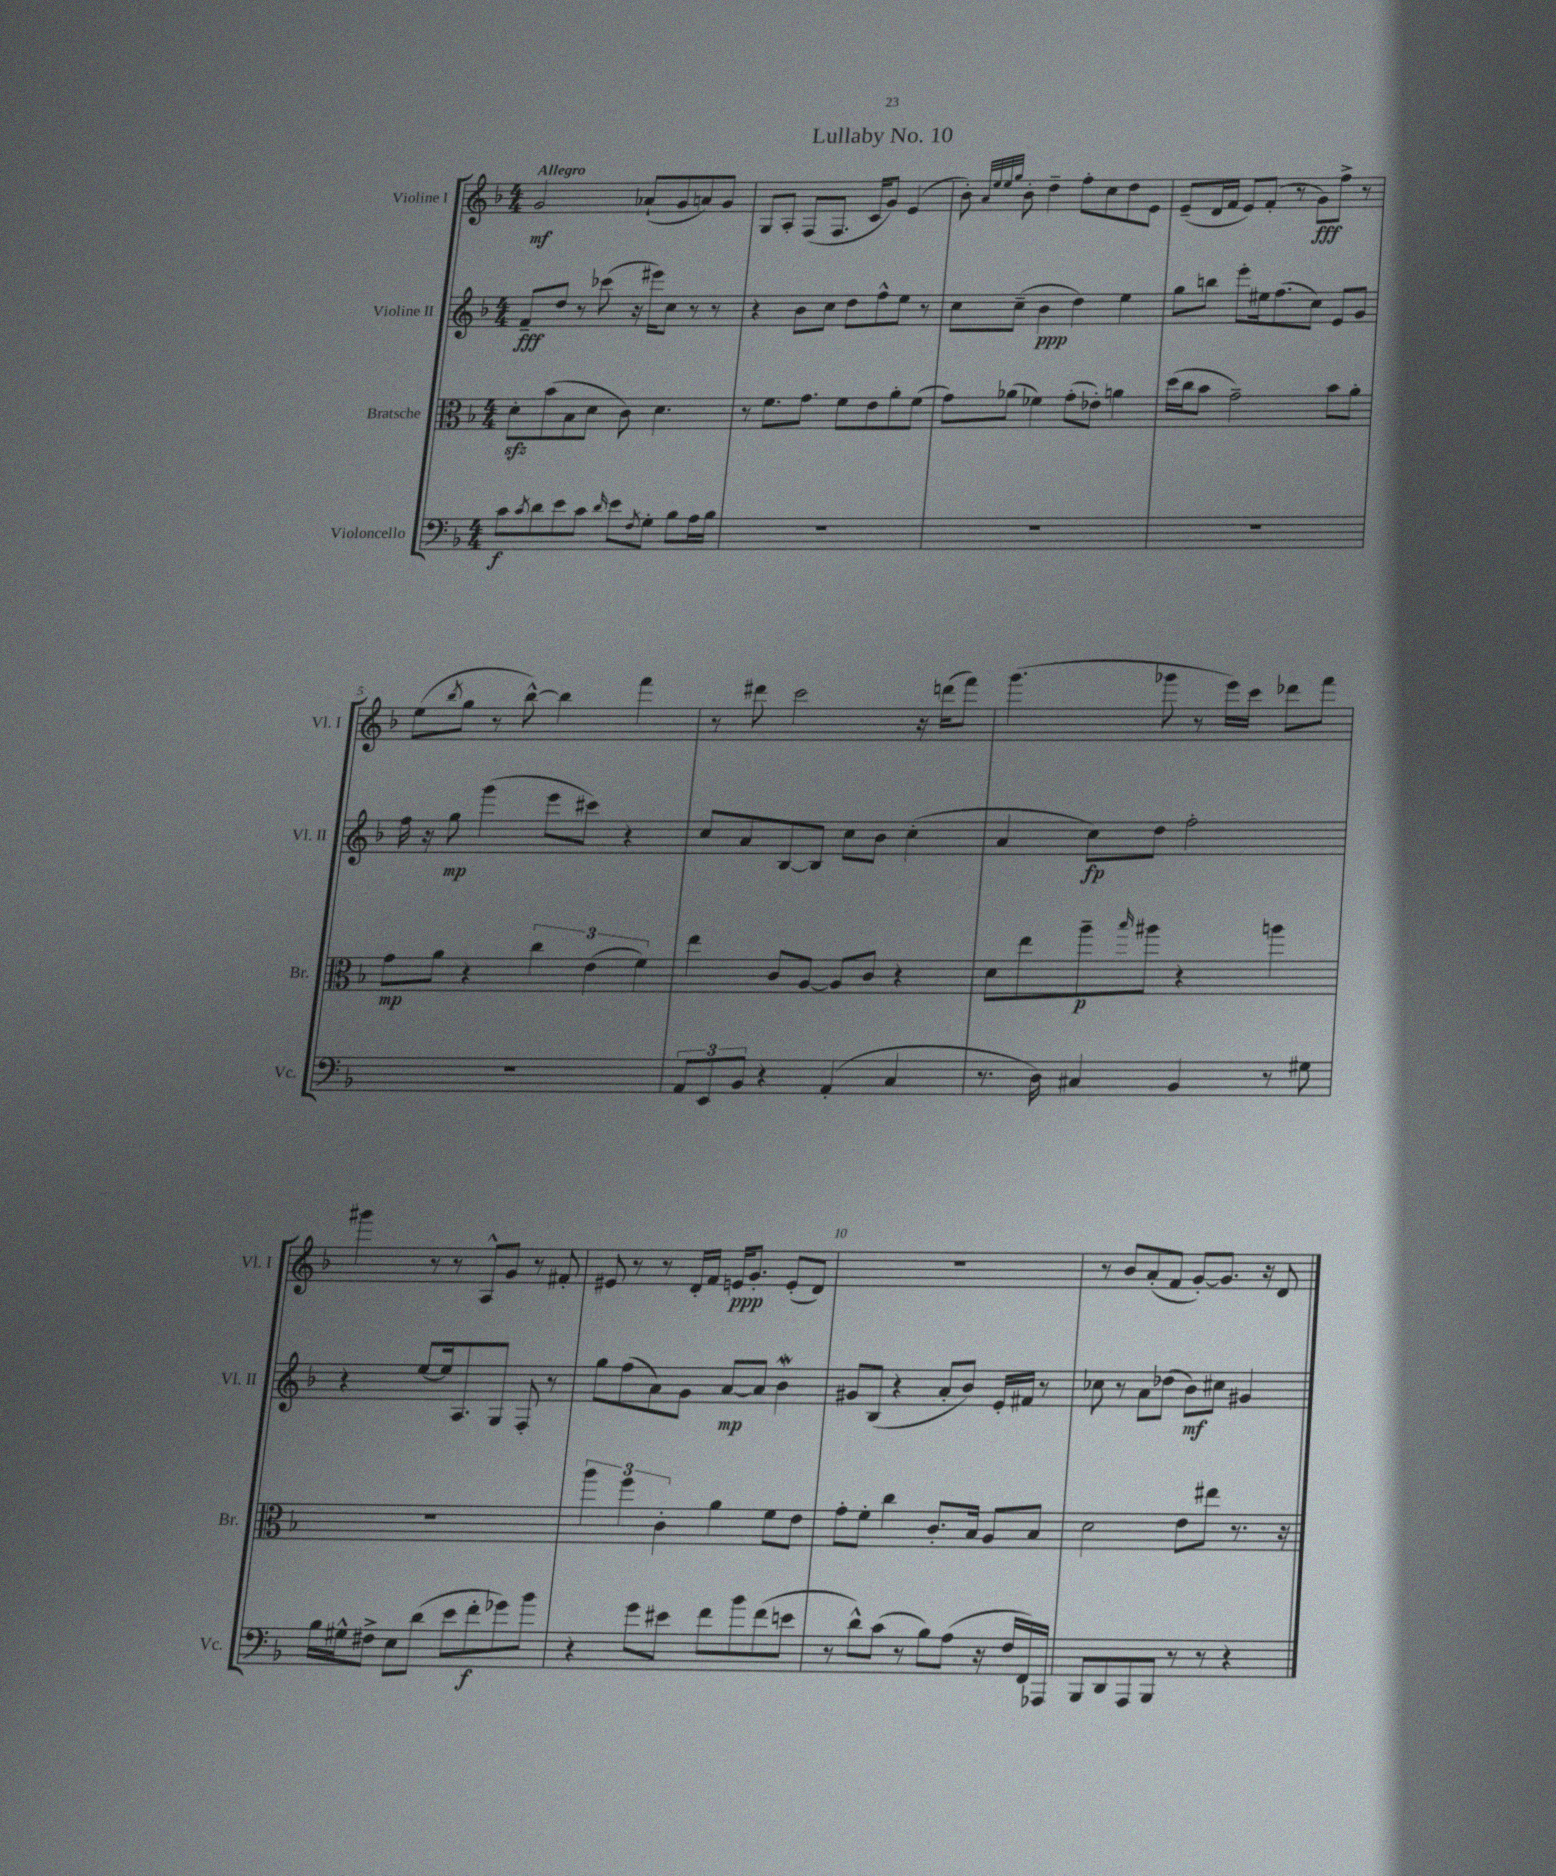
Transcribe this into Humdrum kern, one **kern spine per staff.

**kern	**dynam	**kern	**dynam	**kern	**dynam	**kern	**dynam
*part4	*part4	*part3	*part3	*part2	*part2	*part1	*part1
*staff4	*staff4	*staff3	*staff3	*staff2	*staff2	*staff1	*staff1
*I"Violoncello	*	*I"Bratsche	*	*I"Violine II	*	*I"Violine I	*
*I'Vc.	*	*I'Br.	*	*I'Vl. II	*	*I'Vl. I	*
*clefF4	*	*clefC3	*	*clefG2	*	*clefG2	*
*k[b-]	*	*k[b-]	*	*k[b-]	*	*k[b-]	*
*M4/4	*	*M4/4	*	*M4/4	*	*M4/4	*
=1	=1	=1	=1	=1	=1	=1	=1
!	!	!	!	!	!	!LO:TX:a:B:t=Allegro	!
8c\L	f	8dzz'\L	.	8f~/L	fff	2g/	mf
8qc/	.	.	.	.	.	.	.
8d\	.	(8b-\	.	8dd/J	.	.	.
8e\	.	8B-\	.	8r	.	.	.
8c\J	.	8d\J	.	(8ccc-X\	.	.	.
16qqd/	.	.	.	.	.	.	.
8e\L	.	8c\)	.	16r	.	(8a-X`/L	.
.	.	.	.	16eee#X\KL)	.	.	.
8qF/	.	.	.	.	.	.	.
8G'\J	.	4.d\	.	8cc\J	.	8g/	.
8B-\L	.	.	.	8r	.	8an/)	.
16A\L	.	.	.	8r	.	8g/J	.
16B-\JJ	.	.	.	.	.	.	.
=2	=2	=2	=2	=2	=2	=2	=2
1r	.	8r	.	4r	.	8G/L	.
.	.	8.f\L	.	.	.	8A'/J	.
.	.	.	.	8b-\L	.	(8F/L	.
.	.	8.g\J	.	.	.	.	.
.	.	.	.	8cc\J	.	8.F/J	.
.	.	8f\L	.	8dd\L	.	.	.
.	.	.	.	.	.	16c/KL	.
.	.	8e\	.	8ff^^\	.	8g/J)	.
.	.	8a'\	.	8ee\J	.	(4e/	.
.	.	(8f\J	.	8r	.	.	.
=3	=3	=3	=3	=3	=3	=3	=3
1r	.	8g\L)	.	8cc\L	.	8b-'\)	.
.	.	.	.	.	.	32qqa/LLL	.
.	.	.	.	.	.	32qqee/	.
.	.	.	.	.	.	32qqee/	.
.	.	.	.	.	.	32qqgg/JJJ	.
.	.	(8a-X\J	.	(8cc~\J	.	8b-'\	.
.	.	4f-X\)	.	4b-\	ppp	4dd~\	.
.	.	(8g'\L	.	4dd\)	.	8ff'\L	.
.	.	8e-X'\J)	.	.	.	8cc\	.
.	.	4an\	.	4ee\	.	8dd\	.
.	.	.	.	.	.	8e\J	.
=4	=4	=4	=4	=4	=4	=4	=4
1r	.	(16dd\LL	.	8gg\L	.	(8e~/L	.
.	.	16cc\J	.	.	.	.	.
.	.	8b-\J	.	8bbn\J	.	16d/L	.
.	.	.	.	.	.	16f/JJ	.
.	.	2g~\)	.	8eee'\L	.	8e/L)	.
.	.	.	.	16ee#X\k	.	(8f'/J	.
.	.	.	.	(8.ff\	.	.	.
.	.	.	.	.	.	8r	.
.	.	.	.	8cc\J)	.	8g\L)	fff
.	.	8b-\L	.	8e/L	.	8ff^\J	.
.	.	8a'\J	.	8g/J	.	8r	.
!!LO:LB:g=z
=5	=5	=5	=5	=5	=5	=5	=5
1r	.	8g\L	mp	16ff\	.	(8ee\L	.
.	.	.	.	16r	.	.	.
.	.	.	.	.	.	8qbb-/	.
.	.	8a\J	.	8gg\	mp	8gg\J	.
.	.	4r	.	(4ggg\	.	8r	.
.	.	.	.	.	.	[8bb-^^\)	.
.	.	6cc\	.	8eee\L	.	4bb-\]	.
.	.	.	.	8ccc#X\J)	.	.	.
.	.	(6e\	.	.	.	.	.
.	.	.	.	4r	.	4fff\	.
.	.	6f\)	.	.	.	.	.
=6	=6	=6	=6	=6	=6	=6	=6
12AA/L	.	4ee\	.	8cc/L	.	8r	.
12EE/	.	.	.	.	.	.	.
.	.	.	.	8a/	.	8ddd#X\	.
12BB-/J	.	.	.	.	.	.	.
4r	.	8c/L	.	[8B-/	.	2ccc\	.
.	.	[8A/J	.	8B-/J]	.	.	.
(4AA'/	.	8A/L]	.	8cc\L	.	.	.
.	.	8c/J	.	8b-\J	.	.	.
4C/	.	4r	.	(4cc'\	.	16r	.
.	.	.	.	.	.	(16dddn\KL	.
.	.	.	.	.	.	8fff\J)	.
=7	=7	=7	=7	=7	=7	=7	=7
8.r	.	8d\L	.	4a/	.	(4.ggg\	.
.	.	8ee\	.	.	.	.	.
16D\)	.	.	.	.	.	.	.
4C#X/	.	8aa~\	p	8cc\L)	fp	.	.
.	.	16qqbb-/	.	.	.	.	.
.	.	8aa#X\J	.	8dd\J	.	8ggg-X\	.
4BB-/	.	4r	.	2ff'\	.	8r	.
.	.	.	.	.	.	16eee\LL)	.
.	.	.	.	.	.	16ccc\JJ	.
8r	.	4aan\	.	.	.	8ddd-X\L	.
8G#X\	.	.	.	.	.	8fff\J	.
!!LO:LB:g=z
=8	=8	=8	=8	=8	=8	=8	=8
16B-\LL	.	1r	.	4r	.	4ggg#X\	.
16G#X^^\J	.	.	.	.	.	.	.
8F#X^\J	.	.	.	.	.	.	.
8E\L	.	.	.	[8ee/L	.	8r	.
(8d\J	.	.	.	16ee/k]	.	8r	.
.	.	.	.	8.A/	.	.	.
8e\L	.	.	.	.	.	8A^^/L	.
8f'\	f	.	.	8G/J	.	8g/J	.
8g-X\)	.	.	.	8F'/	.	8r	.
8b-\J	.	.	.	8r	.	8f#X'/	.
=9	=9	=9	=9	=9	=9	=9	=9
4r	.	6aa\	.	8gg\L	.	8e#X/	.
.	.	.	.	(8ff\	.	8r	.
.	.	6ff\	.	.	.	.	.
8g\L	.	.	.	8a\)	.	8r	.
.	.	6c'\	.	.	.	.	.
8e#X\J	.	.	.	8g\J	.	16d'/LL	.
.	.	.	.	.	.	16f/JJ	.
8f\L	.	4a\	.	[8a/L	mp	16en/KL	ppp
.	.	.	.	.	.	8.g'/J	.
8b-\	.	.	.	8a/J]	.	.	.
(8f\	.	8f\L	.	4b-w\	.	(8e'/L	.
8en\J	.	8e\J	.	.	.	8d/J)	.
=10	=10	=10	=10	=10	=10	=10	=10
8r	.	8g'\L	.	8g#X/L	.	1r	.
8d^^\L)	.	8f'\J	.	(8B-/J	.	.	.
(8c\J	.	4cc\	.	4r	.	.	.
8r	.	.	.	.	.	.	.
8B-\L)	.	8.c'/L	.	8a'/L	.	.	.
(8A\J	.	.	.	8b-/J)	.	.	.
.	.	16B-/Jk	.	.	.	.	.
16r	.	8A/L	.	16e'/LL	.	.	.
16F/LL	.	.	.	16f#X/JJ	.	.	.
16FF/)	.	8B-/J	.	8r	.	.	.
16AAA-X/JJ	.	.	.	.	.	.	.
=11	=11	=11	=11	=11	=11	=11	=11
8BBB-/L	.	2d\	.	8cc-X\	.	8r	.
8DD/	.	.	.	8r	.	8b-/L	.
8AAA/	.	.	.	8a\L	.	(8a'/	.
8BBB-/J	.	.	.	(8dd-X\J	.	8f/J	.
8r	.	8e\L	.	8b-\L)	mf	[8g'/L)	.
8r	.	8ee#X\J	.	8cc#X\J	.	8.g/J]	.
4r	.	8.r	.	4g#X/	.	.	.
.	.	.	.	.	.	16r	.
.	.	.	.	.	.	8d/	.
.	.	16r	.	.	.	.	.
==	==	==	==	==	==	==	==
*-	*-	*-	*-	*-	*-	*-	*-
